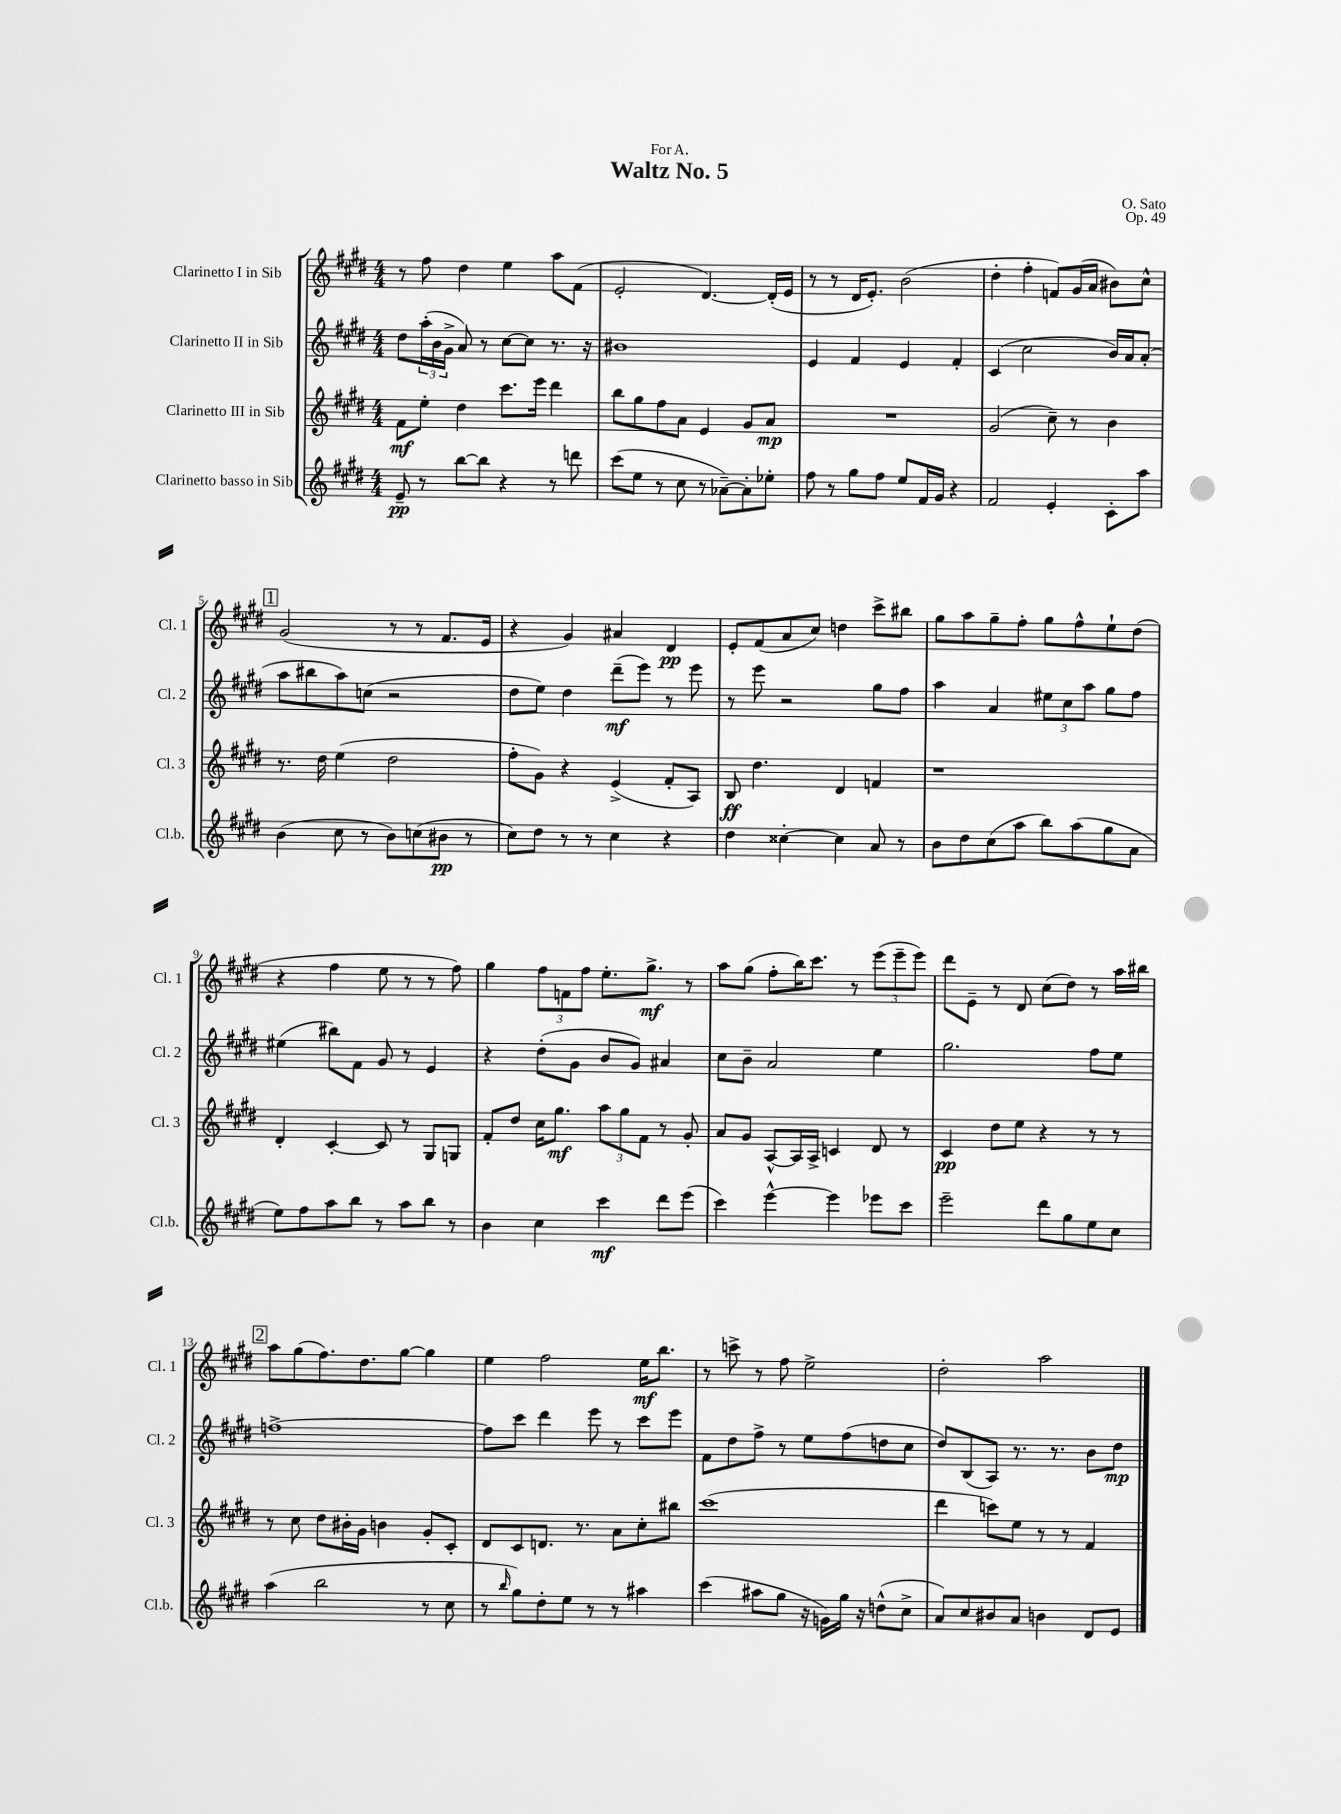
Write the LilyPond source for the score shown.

\header { title = "Waltz No. 5" composer = "O. Sato" dedication = "For A." opus = "Op. 49" }
<<
\new StaffGroup <<
\new Staff = "s0" \with { instrumentName = "Clarinetto I in Sib" shortInstrumentName = "Cl. 1" } {
    \clef treble \key e \major \numericTimeSignature \time 4/4
    r8 fis''8 dis''4 e''4 a''8 fis'8( |
    e'2-. dis'4.~) dis'16-.( e'16 |
    r8 r8 dis'16 e'8.-.) b'2( |
    dis''4-. fis''4-. f'8) gis'16( a'16 bis'8) cis''8-^ |
    \mark \markup { \box "1" } gis'2( r8 r8 fis'8. e'16 |
    r4 gis'4) ais'4 dis'4\pp |
    e'8-. fis'8( a'8 cis''8) d''4 cis'''8-> bis''8 |
    gis''8 a''8 gis''8-- fis''8-. gis''8 fis''8-^ e''8-! dis''8( |
    r4 fis''4 e''8 r8 r8 fis''8) |
    gis''4 \tuplet 3/2 { fis''8 f'8 fis''8 } e''8.-. gis''8.->\mf r8 |
    a''8 gis''8( fis''8-. b''16) cis'''8. r8 \tuplet 3/2 { e'''8( e'''8-- e'''8) } |
    dis'''8 e'8-- r8 dis'8 cis''8( dis''8) r8 a''16 bis''16 |
    \mark \markup { \box "2" } a''8 gis''8( fis''8.) dis''8. gis''8~ gis''4 |
    e''4 fis''2 e''16\mf b''8. |
    r8 c'''8-> r8 fis''8 e''2-> |
    dis''2-. a''2 \bar "|." |
}
\new Staff = "s1" \with { instrumentName = "Clarinetto II in Sib" shortInstrumentName = "Cl. 2" } {
    \clef treble \key e \major \numericTimeSignature \time 4/4
    dis''8 \tuplet 3/2 { a''16-.( b'16 gis'16-> } a'8) r8 cis''8~ cis''8 r8. r16 |
    bis'1 |
    e'4 fis'4 e'4 fis'4-. |
    cis'4( cis''2 b'16) a'16 a'8-.( |
    \mark \markup { \box "1" } a''8 bis''8 a''8) c''8( r2 |
    dis''8 e''8) dis''4 dis'''8--\mf( e'''8) r8 e'''8 |
    r8 e'''8 r2 gis''8 fis''8 |
    a''4 a'4 \tuplet 3/2 { eis''8 cis''8 a''8 } gis''8 fis''8 |
    eis''4( bis''8) fis'8 gis'8 r8 e'4 |
    r4 dis''8-.( gis'8 b'8 gis'8) ais'4 |
    cis''8 b'8-- a'2 e''4 |
    gis''2. fis''8 e''8 |
    \mark \markup { \box "2" } f''1~-> |
    f''8 cis'''8 dis'''4 e'''8 r8 cis'''8 e'''8 |
    fis'8 dis''8 fis''8-> r8 e''8 fis''8( d''8 cis''8 |
    dis''8) b8( a8) r8. r8. b'8 dis''8\mp \bar "|." |
}
\new Staff = "s2" \with { instrumentName = "Clarinetto III in Sib" shortInstrumentName = "Cl. 3" } {
    \clef treble \key e \major \numericTimeSignature \time 4/4
    fis'8\mf e''8-. dis''4 cis'''8. e'''16 dis'''4 |
    b''8 gis''8 fis''8 a'8 e'4 gis'8 a'8\mp |
    R1 |
    gis'2( cis''8--) r8 b'4 |
    \mark \markup { \box "1" } r8. dis''16 e''4( dis''2 |
    fis''8-. gis'8) r4 e'4->( fis'8-. a8) |
    b8\ff dis''4. dis'4 f'4 |
    r1 |
    dis'4-. cis'4~-. cis'8 r8 gis8 g8 |
    fis'8-. dis''8 cis''16 gis''8.\mf \tuplet 3/2 { a''8 gis''8 fis'8 } r8 gis'8-. |
    a'8 gis'8 a8~-^ a16 a16-> c'4 dis'8 r8 |
    cis'4\pp dis''8 e''8 r4 r8 r8 |
    \mark \markup { \box "2" } r8 cis''8 dis''8 bis'16-. gis'16 b'4 gis'8-. cis'8-. |
    dis'8 cis'8 d'8. r8. a'8 cis''8-. bis''8 |
    cis'''1( |
    dis'''4 c'''8) e''8 r8 r8 fis'4 \bar "|." |
}
\new Staff = "s3" \with { instrumentName = "Clarinetto basso in Sib" shortInstrumentName = "Cl.b." } {
    \clef treble \key e \major \numericTimeSignature \time 4/4
    e'8--\pp r8 b''8~ b''8 r4 r8 d'''8 |
    cis'''8( e''8 r8 cis''8 r8 aes'8~--) aes'8-. ees''8-. |
    fis''8 r8 gis''8 fis''8 e''8 fis'16 gis'16 r4 |
    fis'2 e'4-. cis'8-. a''8 |
    \mark \markup { \box "1" } b'4( cis''8 r8 b'8) c''8( bis'8\pp r8 |
    cis''8) dis''8 r8 r8 cis''4 r4 |
    dis''4 cisis''4~-. cisis''4 a'8 r8 |
    b'8 dis''8 cis''8( a''8 b''8) a''8( gis''8 a'8 |
    e''8) fis''8 a''8 b''8 r8 a''8 b''8 r8 |
    b'4 cis''4 cis'''4\mf dis'''8 e'''8( |
    cis'''4) e'''4~-^ e'''4 ees'''8 cis'''8 |
    e'''2-- dis'''8 gis''8 e''8 cis''8 |
    \mark \markup { \box "2" } a''4( b''2 r8 cis''8 |
    r8 \grace { b''16 } gis''8) dis''8-. e''8 r8 r8 ais''4 |
    cis'''4( ais''8 gis''8 r16 g'16) gis''16 r16 d''8-^( cis''8-> |
    a'8) cis''8 bis'8 a'8 b'4 dis'8 e'8 \bar "|." |
}
>>
>>
